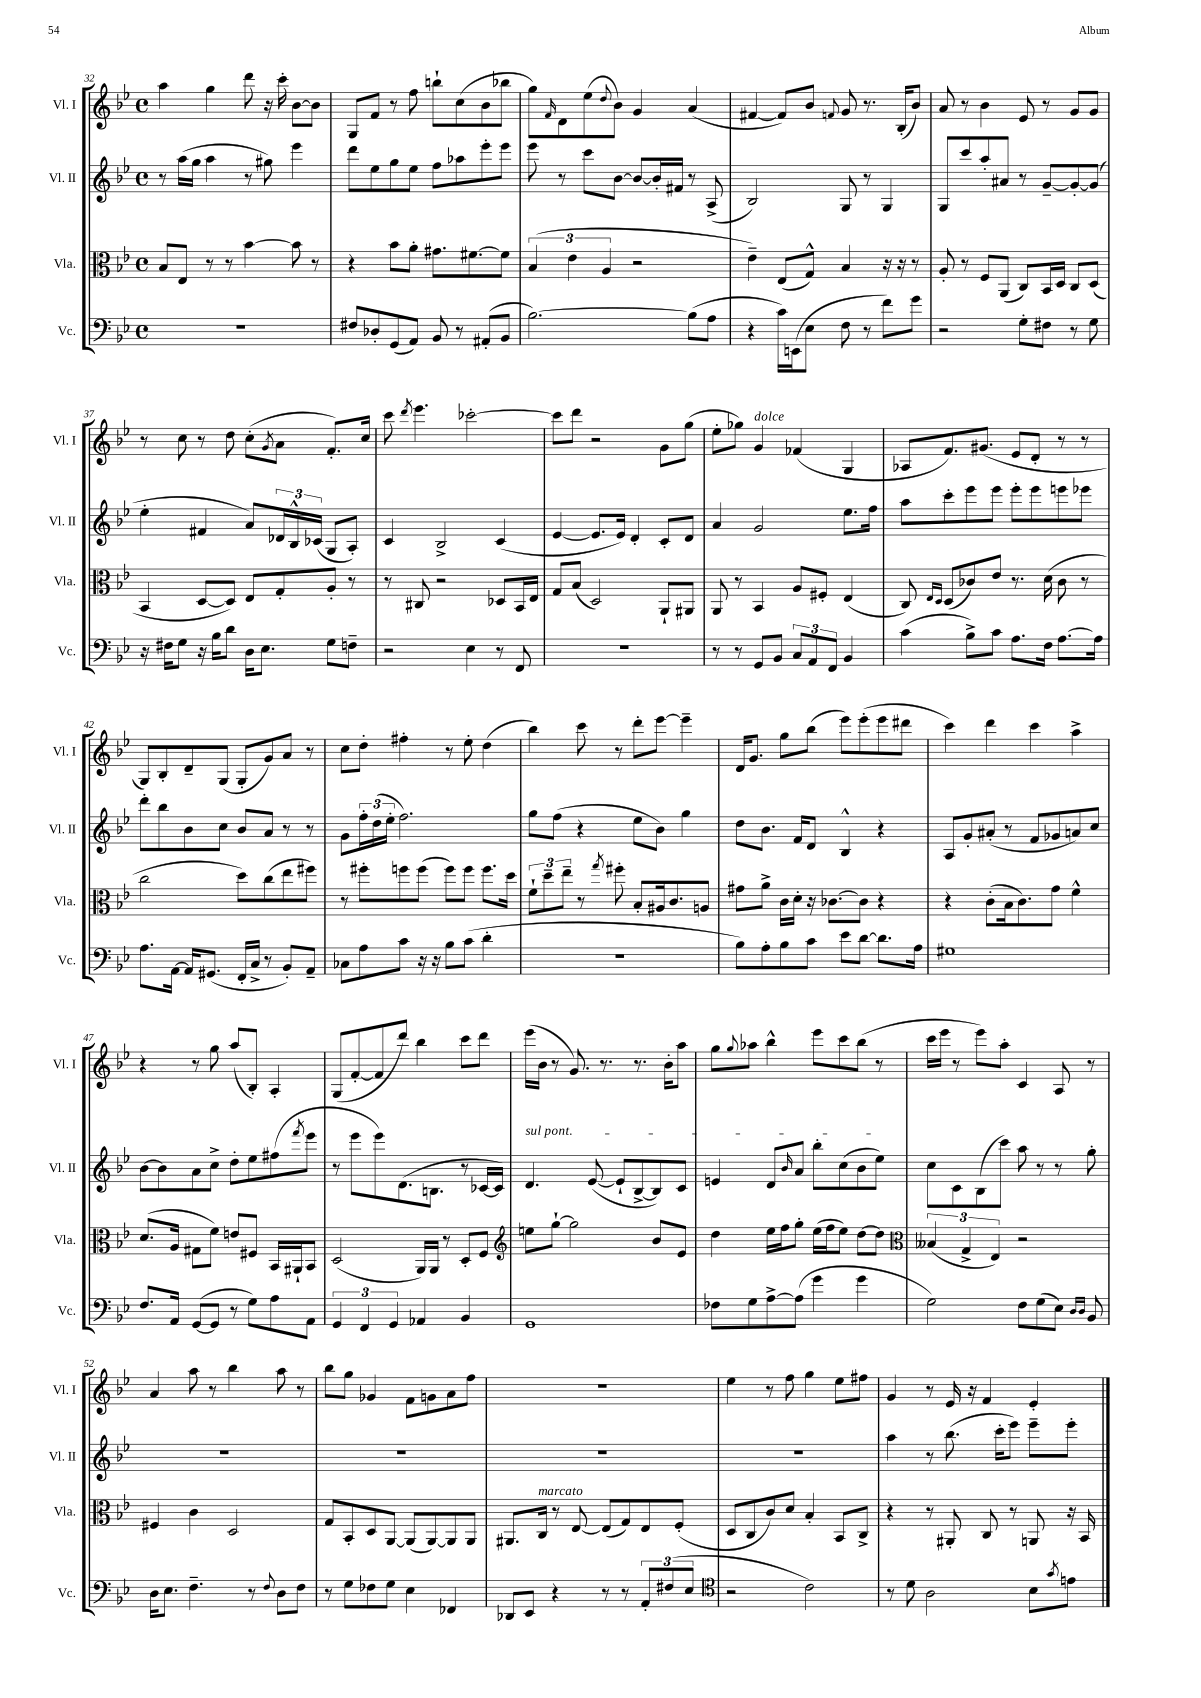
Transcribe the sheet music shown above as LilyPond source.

<<
\new StaffGroup <<
\new Staff = "s0" \with { instrumentName = "Vl. I" shortInstrumentName = "Vl. I" } {
    \clef treble \key bes \major \defaultTimeSignature \time 4/4
    a''4 g''4 d'''8 r16 c'''16-. bes'8~ bes'8 |
    g8 f'8 r8 f''8 b''8-! c''8( bes'8 bes''8 |
    g''8) \grace { f'16 } d'8 ees''8( \appoggiatura { d''8 } bes'8) g'4 a'4( |
    fis'4~ fis'8) bes'8 \appoggiatura { f'8 } g'8 r8. bes16-.( bes'8) |
    a'8 r8 bes'4 ees'8 r8 g'8 g'8 |
    r8 c''8 r8 d''8 c''8-.( \acciaccatura { g'8 } a'8 f'8.-.) c''16 |
    c'''8 \acciaccatura { d'''8 } ees'''4. ces'''2~-. |
    ces'''8 d'''8 r2 g'8 g''8( |
    ees''8-. ges''8) g'4^\markup { \italic "dolce" } fes'4( g4 |
    aes8 f'8.) gis'8.( ees'8 d'8-. r8 r8 |
    g8) bes8-. d'8-- g8( g8-. g'8) a'8 r8 |
    c''8 d''8-. fis''4-. r8 ees''8-. d''4( |
    bes''4) c'''8 r8 d'''8-. ees'''8~ ees'''4-- |
    d'16 g'8. g''8 bes''8( ees'''8) ees'''8-.( ees'''8 dis'''8 |
    c'''4) d'''4 c'''4 a''4-> |
    r4 r8 g''8 a''8( bes8-.) a4-. |
    g8( f'8~-. f'8 d'''8) bes''4 c'''8 d'''8 |
    ees'''16( bes'16 r8 g'8.) r8. r8. bes'16-. a''8 |
    g''8 \appoggiatura { g''8 } aes''8 bes''4-^ ees'''8 c'''8 bes''8( r8 |
    c'''16 ees'''16 r8 ees'''8) a''8-. c'4 a8 r8 |
    a'4 a''8 r8 bes''4 a''8 r8 |
    bes''8 g''8 ges'4 f'8 g'8 a'8 f''8 |
    r1 |
    ees''4 r8 f''8 g''4 ees''8 fis''8 |
    g'4 r8 ees'16 r16 f'4 ees'4-. \bar "|." |
}
\new Staff = "s1" \with { instrumentName = "Vl. II" shortInstrumentName = "Vl. II" } {
    \clef treble \key bes \major \defaultTimeSignature \time 4/4
    r8 a''16( g''16 a''4 r8 gis''8) ees'''4 |
    d'''8 ees''8 g''8 ees''8 f''8 aes''8 ees'''8-. ees'''8 |
    ees'''8 r8 c'''8 bes'8~ bes'8~ bes'16-. fis'16 r8 a8->( |
    bes2) g8 r8 g4 |
    g8 c'''8 a''8-. ais'8 r8 g'8~-- g'8~-. g'8( |
    ees''4-. fis'4 a'8) \tuplet 3/2 { des'16 bes16-^ ces'16( } g8 a8-.) |
    c'4 bes2-> c'4( |
    ees'4~ ees'8. ees'16) d'4-. c'8-. d'8 |
    a'4 g'2 ees''8. f''16 |
    a''8 c'''8-. ees'''8 ees'''8 ees'''8-. ees'''8 e'''8 ees'''8 |
    d'''8-. bes''8 bes'8 c''8 bes'8 a'8 r8 r8 |
    g'8 \tuplet 3/2 { f''16-. d''16( ees''16-. } f''2.) |
    g''8 f''8( r4 ees''8 bes'8) g''4 |
    d''8 bes'8. f'16 d'8 bes4-^ r4 |
    a8 g'8-. ais'8-.( r8 f'8 ges'8 a'8) c''8 |
    bes'8~ bes'8 a'8 c''8-> d''8-. ees''8 fis''8( \acciaccatura { f'''8 } ees'''8 |
    r8 ees'''8 ees'''8) d'8.( b8. r8 ces'16~ ces'16) |
    \once \override TextSpanner.bound-details.left.text = \markup { \italic "sul pont." } d'4.\startTextSpan ees'8~( ees'8-! bes8~-> bes8) c'8 |
    e'4 d'8 \grace { bes'16 } a'8 bes''8-. c''8( bes'8 ees''8\stopTextSpan) |
    c''8 c'8 bes8( c'''8) a''8 r8 r8 g''8-. |
    R1 |
    R1 |
    R1 |
    R1 |
    a''4 r8 bes''8.( c'''16-. ees'''8) ees'''8-- ees'''8-. \bar "|." |
}
\new Staff = "s2" \with { instrumentName = "Vla." shortInstrumentName = "Vla." } {
    \clef alto \key bes \major \defaultTimeSignature \time 4/4
    bes8 ees8 r8 r8 bes'4~ bes'8 r8 |
    r4 bes'8 a'8-. gis'8. fis'8.~ fis'8 |
    \tuplet 3/2 { bes4( ees'4 a4 } r2 |
    ees'4--) ees8( g8-^) bes4 r16 r16 r8 |
    a8-. r8 f8 a,8( c8) bes,16 d16 c8 d8( |
    bes,4 d8~ d8) ees8 g8-. a8-. r8 |
    r8 cis8 r2 des8 bes,16 ees16 |
    g8 bes8( d2) a,8-! ais,8 |
    a,8 r8 bes,4 a8 fis8-. ees4( |
    c8) \grace { ees16 d16 } d8( ces'8) ees'8 r8. d'16( ces'8 r8 |
    c''2 d''8) c''8( ees''8 fis''8) |
    r8 fis''8-. f''8 f''8( f''8) f''8 f''8. d''16 |
    \tuplet 3/2 { f'8-! d''8-- ees''8-- } r8 \acciaccatura { g''8 } fis''8-. bes8-. ais16 c'8. a8 |
    gis'8 a'8-> c'16 d'16-. r16 ces'8.~ ces'8 r4 |
    r4 c'8-.( bes16 c'8.) g'8 f'4-^ |
    d'8.( a16 gis8 f'8) e'8 fis8 bes,16 ais,16-! bes,8 |
    d2( a,16) a,16 r8 d8-. f8 |
    \clef treble e''8 g''8~-! g''2 bes'8 ees'8 |
    d''4 ees''16 f''16 g''8-. ees''16( f''16 ees''8) d''8~ d''8 |
    \clef alto \tuplet 3/2 { beses4( g4-> ees4) } r2 |
    fis4 c'4 d2 |
    g8 bes,8-. d8 a,8~ a,8( a,8~) a,8 a,8 |
    ais,8. c16^\markup { \italic "marcato" } r8 ees8~ ees8( g8) ees8 f8-.( |
    d8 c8 c'8) d'8 bes4-. bes,8 c8-> |
    r4 r8 ais,8-. c8 r8 a,8 r16 bes,16 \bar "|." |
}
\new Staff = "s3" \with { instrumentName = "Vc." shortInstrumentName = "Vc." } {
    \clef bass \key bes \major \defaultTimeSignature \time 4/4
    R1 |
    fis8 des8-. g,8( a,8) bes,8 r8 ais,8-.( bes,8 |
    bes2.~) bes8( a8 |
    r4 c'16) e,16( ees8 f8 r8 f'8) g'8 |
    r2 g8-. fis8 r8 g8 |
    r16 fis16 g8 r16 bes16 d'8 d16 ees8. g8 f8-- |
    r2 ees4 r8 f,8 |
    R1 |
    r8 r8 g,8 bes,8 \tuplet 3/2 { c8 a,8 f,8 } bes,4 |
    c'4( bes8->) c'8 a8. f16 a8.~ a16 |
    a8. a,16~ a,16 gis,8.( f,16-. c16-> r8 bes,8-.) a,8-- |
    ces8 a8 c'8 r16 r16 bes8 c'8( d'4-. |
    R1 |
    bes8) a8-. bes8 c'8 ees'8 d'8~ d'8. a16 |
    gis1 |
    f8. a,16 g,8~( g,8 r8 g8) a8 a,8 |
    \tuplet 3/2 { g,4 f,4 g,4 } aes,4 bes,4 |
    g,1 |
    fes8 g8 a8~-> a8( g'4 g'4 |
    g2) f8 g8( ees8) \grace { d16 d16 } bes,8 |
    d16 ees8. f4.-- r8 \appoggiatura { f8 } d8 f8 |
    r8 g8 fes8 g8 ees4 fes,4 |
    des,8 ees,8 r4 r8 r8 \tuplet 3/2 { a,8-. fis8( ees8 } |
    \clef tenor r2 c'2) |
    r8 d'8 a2 bes8 \acciaccatura { g'8 } e'8 \bar "|." |
}
>>
>>
\layout { \context { \Score currentBarNumber = #32 } }
